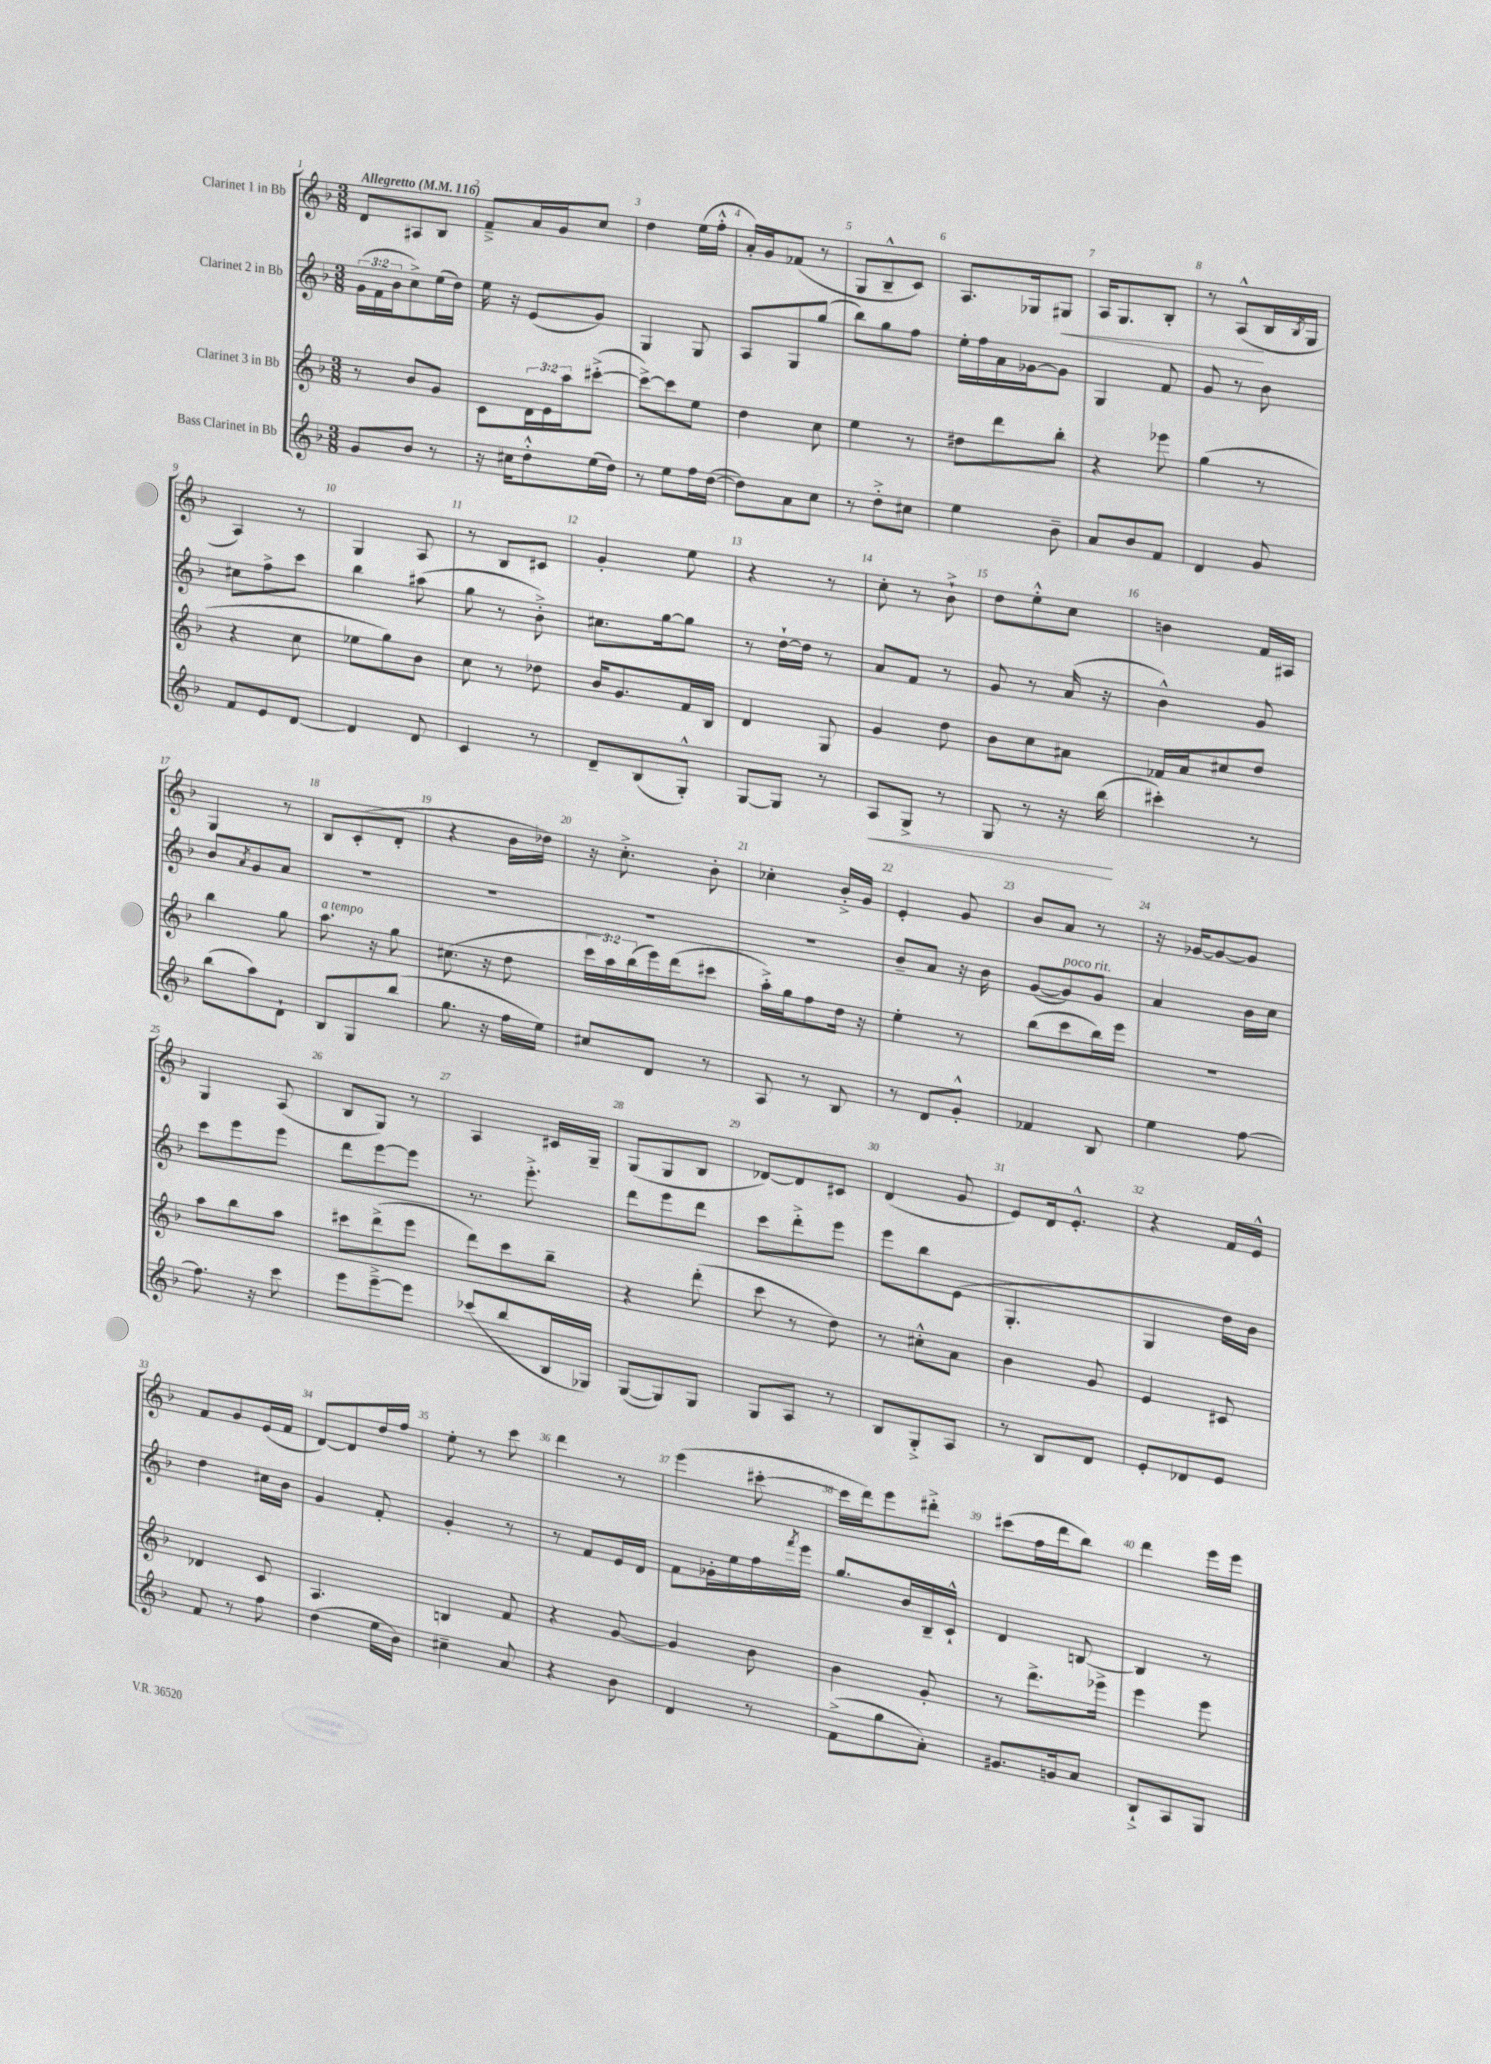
<<
\new StaffGroup <<
\new Staff = "s0" \with { instrumentName = "Clarinet 1 in Bb" } {
    \clef treble \key f \major \numericTimeSignature \time 3/8 \tempo "Allegretto" 4 = 116
    d'8 ais8 bes8 |
    f'8---> a'16 g'16 c''8 |
    d''4 e''16( f''16-.-^ |
    a'16-.) g'16 fes'8( r8 |
    g8 bes8---^ c'8) |
    a8. ges16 gis8\< |
    a16 g8. bes8-. |
    r8 a8-^\!( bes16 \acciaccatura { bes8 } g16 |
    a4) r8 |
    g4 a8 |
    r8 bes8 cis'8 |
    g'4-. e''8 |
    r4 r8 |
    c''8-. r8 bes'8-!-> |
    d''8 e''8-.-^ c''8 |
    b'4 f'16 ais16 |
    g4 r8 |
    bes8 c'8-.( d'8-. |
    r4 bes'16 des''16) |
    r16 c''8.-.-> bes'8-. |
    ces''4-. bes'16-.-> g'16 |
    e'4-. g'8 |
    bes'8 a'8 r8 |
    r16 ges'16~ ges'8~ ges'8 |
    g4 a8( |
    bes8 g8) r8 |
    a4 cis'16 g16-- |
    g8( g8 bes8 |
    des'8~) des'8 cis'8 |
    d'4( g'8 |
    e'8) d'16 e'8.-.-^ |
    r4 f'16 e'16-^ |
    f'8 g'8 e'16( f'16 |
    d'8~) d'8 d''16 f''16 |
    e''8-. r8 c'''8 |
    d'''4 r8 |
    e'''4( cis'''8~-. |
    cis'''16 d'''16) e'''8 dis'''8-.-> |
    cis'''8( f''16 d'''16 bes''8) |
    d'''4 e'''16 e'''16 \bar "|." |
}
\new Staff = "s1" \with { instrumentName = "Clarinet 2 in Bb" } {
    \clef treble \key f \major \numericTimeSignature \time 3/8 \override Staff.TupletNumber.text = #tuplet-number::calc-fraction-text
    \tuplet 3/2 { g'16( f'16 bes'16 } c''8->) e''16( d''16) |
    e''16 r16 e'8( g'8) |
    g4 g8 |
    a8 g8 g''8( |
    bes''8) g''8 f''8 |
    e''16-. f''16 a'16 ges'16~ ges'8 |
    g4 f'8 |
    g'8 r8 bes'8 |
    cis''8 f''8-> c'''8 |
    bes''4 ais''8( |
    g''8 r8 bes'8-.->) |
    cis''8. g''16~ g''8 |
    r8 d''16~-! d''16 r8 |
    a'8 f'8 r8 |
    g'8 r8 a'16( r16 |
    bes'4-^) g'8 |
    bes'8 \acciaccatura { a'8 } g'8 a'8 |
    R4. |
    R4. |
    R4. |
    R4. |
    bes'8-- a'8 r16 bes'16 |
    g'8~( g'8^\markup { \italic "poco rit." }) g'8 |
    a'4 bes'16 c''16 |
    c'''8 e'''8 e'''8 |
    d'''8 e'''8~ e'''8 |
    r8. e'''8.-.-> |
    d'''8 e'''8 d'''8 |
    c'''8 d'''8-.-> e'''8 |
    e'''8 bes''8 e'8( |
    g4.-. |
    g4 d''16) bes'16 |
    d''4 cis''16 bes'16 |
    g'4 f'8-. |
    g'4-. r8 |
    r8 f'8 e'16 d'16 |
    f'8 ges'16-. e''16 f''16 \acciaccatura { f'''8 } e'''16 |
    g''8. bes'16 bes16-- c'16-!-^ |
    d'4 b8~ |
    b4 r8 \bar "|." |
}
\new Staff = "s2" \with { instrumentName = "Clarinet 3 in Bb" } {
    \clef treble \key f \major \numericTimeSignature \time 3/8 \override Staff.TupletNumber.text = #tuplet-number::calc-fraction-text
    r8 bes'8 g'8 |
    c'8 \tuplet 3/2 { d'16 e'16 a''16 } cis'''8~-.->( |
    cis'''8~->) cis'''8 e''8 |
    d''4 c''8 |
    e''4 r8 |
    dis''8 d'''8 bes''8-. |
    r4 ees'''8 |
    g''4( r8 |
    r4 c''8 |
    ees''8 g''8) bes'8 |
    c''8 r8 des''8 |
    bes'16 g'8. f'16 bes16 |
    d'4 g8 |
    g'4 d''8 |
    bes'8 c''8 ais'8 |
    fes'16 a'16 cis''8 d''8 |
    bes''4 g''8 |
    a''8.^\markup { \italic "a tempo" } r16 g''8 |
    cis''8.( r16 d''8 |
    \tuplet 3/2 { c'''16 a''16) bes''16( } e'''16) d'''16( cis'''8 |
    a''16-.->) g''16 f''8 d''16 r16 |
    e''4-. r8 |
    bes''8( c'''8 bes''16) e'''16 |
    R4. |
    a''8 bes''8 a''8 |
    cis'''8 d'''8->( e'''8 |
    d'''8) c'''8 bes''8-- |
    r4 d'''8-.( |
    c'''8 r8 d''8) |
    r8 cis''8-.-^ a'8 |
    bes'4 g'8 |
    e'4 cis'8 |
    des'4 c'8 |
    a4. |
    b4 f'8 |
    r4 g'8~ |
    g'4 bes'8 |
    bes'4 g'8-. |
    r8 d'''8.-> ees'''16-> |
    e'''4 e'''8 \bar "|." |
}
\new Staff = "s3" \with { instrumentName = "Bass Clarinet in Bb" } {
    \clef treble \key f \major \numericTimeSignature \time 3/8
    g'8 bes'8 r8 |
    r16 cis''16 d''8-.-^ e''16( d''16) |
    r8 e''8 f''16 d''16~( |
    d''8) a'8 c''8 |
    r8 d''8-.-> cis''8 |
    e''4 bes'8-- |
    a'8 bes'8 f'8 |
    d'4 g'8 |
    f'8 e'8 d'8~ |
    d'4 d'8 |
    c'4 r8 |
    d'8-- bes8( g8-.-^) |
    g8~ g8 r8 |
    a8\< g8-> r8 |
    g8 r8 r16 bes''16\!( |
    cis'''4-.) r8 |
    bes''8( a''8) d'8-! |
    bes8 g8 bes''8( |
    g''8. r16 f''16 e''16) |
    cis''8 d'8 r8 |
    a8 r8 bes8 |
    r8 d'8 g'8-.-^ |
    fes'4 bes8 |
    e''4 f''8~ |
    f''8. r16 c'''8 |
    e'''8 e'''8~---> e'''8 |
    ces'''8( bes''8 bes16 ges16) |
    g8~( g8) g8 |
    g8 a8 r8 |
    bes8 g8-.-> a8 |
    r8 bes8 d'8 |
    e'8-. des'8 e'8 |
    f'8 r8 f''8 |
    d''4( e''16 bes'16) |
    cis''4-- a'8 |
    r4 bes'8 |
    d'4 r8 |
    f'8->( g''8 a'8-.) |
    gis'8. g'16 a'8 |
    bes8-!-> a8 g8 \bar "|." |
}
>>
>>
\layout { \context { \Score \override BarNumber.break-visibility = ##(#f #t #t) barNumberVisibility = #all-bar-numbers-visible } }
